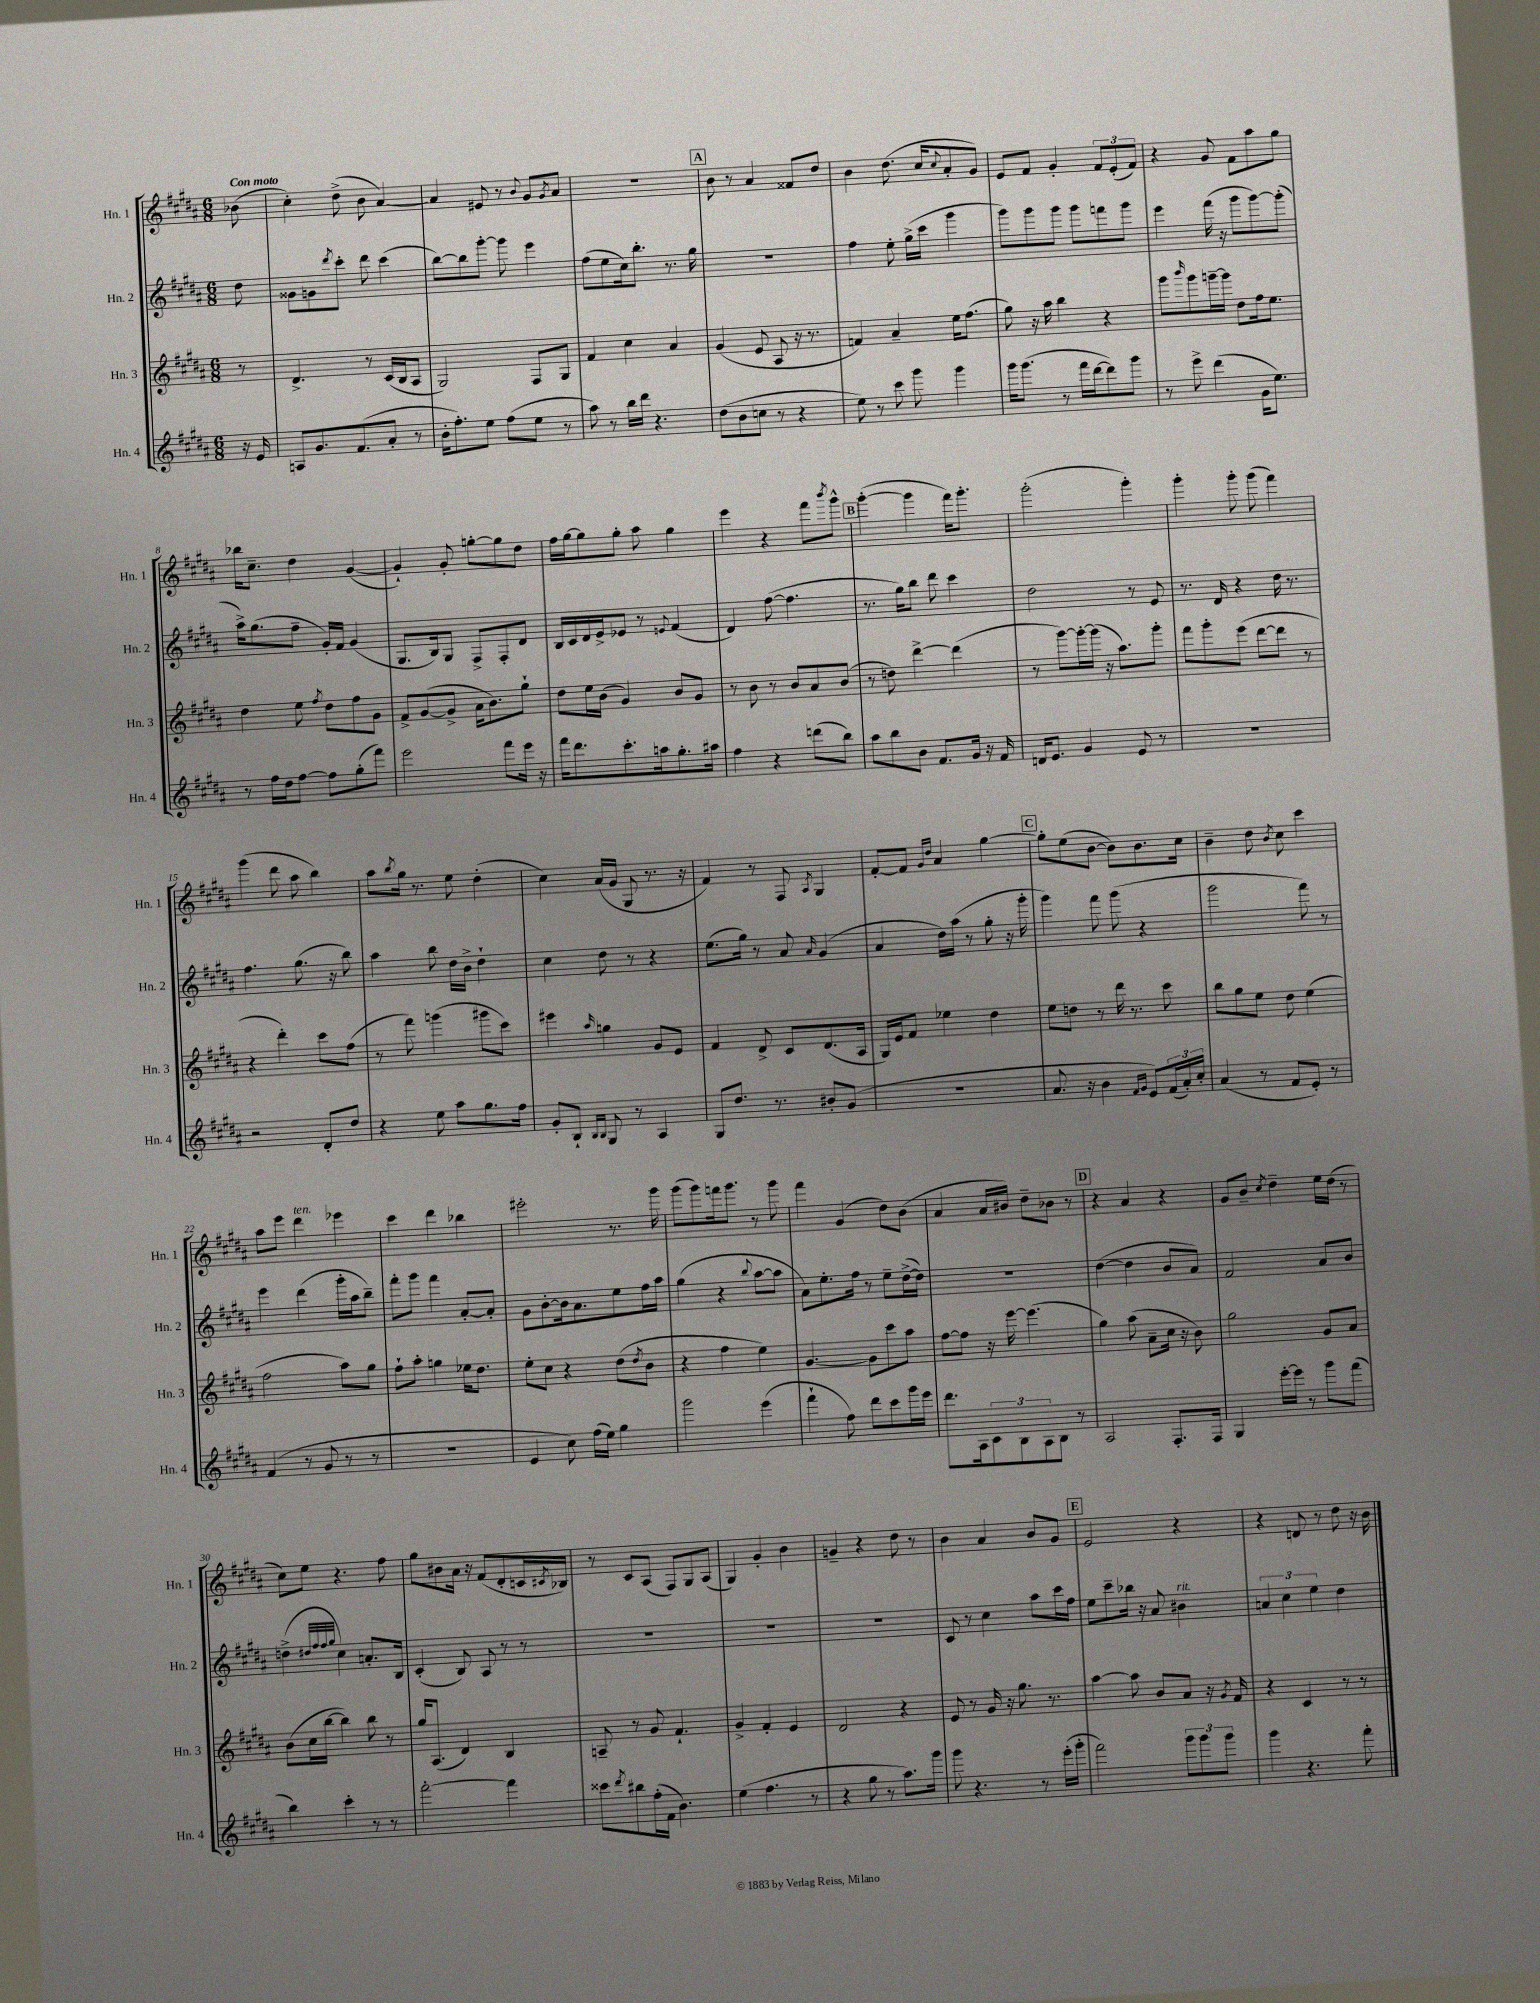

**kern	**kern	**kern	**kern
*staff4	*staff3	*staff2	*staff1
*clefG2	*clefG2	*clefG2	*clefG2
*k[f#c#g#d#a#]	*k[f#c#g#d#a#]	*k[f#c#g#d#a#]	*k[f#c#g#d#a#]
*M6/8	*M6/8	*M6/8	*M6/8
16r	8r	8dd#\	(8b-\
16e/	.	.	.
=	=	=	=
8A/L	4.d#^/	8g##\L	4cc#'\)
8.g#/	.	8g\	.
.	.	8qddd#/	.
.	.	8ccc#'\J	(8dd#^\
(8.f#/	.	.	.
.	8r	8ddd#\	8b\
8a#'/J	(16c#/LL	(4ccc#\	[4a#/)
.	16B/J	.	.
8r	8A#/J	.	.
=	=	=	=
16b'\LK	2G#/)	[8bb\L)	4a#/]
8.ff#'\)	.	.	.
.	.	8bb\]	.
8ee\J	.	[8ggg#'\J	8e#/
(8ff#\L	.	8ggg#\]	8r
.	.	.	8qqb/
8ee\J	8F#/L	4eee\	8g#/L
.	.	.	8qg#/
8r	8G#/J	.	8a#/J
=	=	=	=
8aa#\)	4f#/	(8ff#\L	2.r
8r	.	8ee\	.
16bb\LL	4cc#\	16cc#\k)	.
16ddd#\JJ	.	8.bb'\J	.
4.r	.	.	.
.	4a#/	8.r	.
.	.	16gg#\	.
=	=	=	=
(8dd#\L	(4g#/	2.r	8b\
8b\	.	.	8r
8cc\J	8e/	.	4a#/
8r	8A#/	.	.
4r	16r	.	8f##/L
.	8.r	.	.
.	.	.	8dd#/J
=	=	=	=
8ee\)	4f/)	4ff#\	4b\
8r	.	.	.
8ccc#\	4a#~/	8ee'\	(8.dd#\
8ggg#\	.	(16gg#^\LL	.
.	.	16ccc#\JJ	16cc#/LK
.	.	.	8qqcc#/
4ggg#\	16ee\LK	4ggg#\	8a#'/
.	(8.ff#\J	.	.
.	.	.	8g#/J)
=	=	=	=
16ggg#\LK	8gg#\)	8ggg#\L)	8e/L
(8.ggg#\J	.	.	.
.	16r	8ggg#\	8f#/J
.	16aa#\	.	.
8r	4bb\	8ggg#\J	4g#'/
16fff#\LL	.	8ggg#\L	.
[16ddd#\J	.	.	.
8ddd#\])	4r	8fff\	12f#/L
.	.	.	(12e'/
8ggg#\J	.	8ggg#\J	.
.	.	.	12f#/J)
=	=	=	=
8r	8ggg#\L	4eee\	4r
.	16qqbbb/	.	.
8eee^\	8ggg#\	.	.
(4ddd#\	[16ggg~\L	(16fff#\	8g#/
.	16ggg\]JJ	16r	.
.	8dd#\L	8ggg#\L	8f#\L
16g#\LK	16ff#\k	[8ggg#\)	8aa#\
8.ee\J)	8.ee\J	.	.
.	.	(8ggg#'\]J	8gg#\J
=	=	=	=
8r	4dd#\	16aa#^\LK)	16bb-\LK
.	.	(8.gg#\	8.cc#~\J
16ff#\LL	.	.	.
16dd#\J	.	.	.
[8ff#\J	8ee\	8ff#~\J	4dd#\
.	8qff#/	.	.
8ff#\]L	8dd#\L	16g#'/LL)	.
.	.	16f#/JJ	.
(8gg#'\	8ff#\	(4g#/	([4g#/
8fff#\J)	8g#\J	.	.
=	=	=	=
2eee\	8f#^/L	8.G#/L	4g#`/])
.	([8g#/	.	.
.	.	16B/k)	.
.	8g#^/]J	8G#/J	8g#'/
.	16a#\LK	8F#^/L	[8gg'\L
.	8.b\)	.	.
8fff#\L	.	8F#'/	8gg\]
16eee\Jk	8gg#`\J	8d#/J	8dd#\J
16r	.	.	.
=	=	=	=
16fff#\LK	8dd#\L	16B/LL	16ff#\LL
8.ddd#\	.	16c#/	[16gg#\J
.	16ee\L	16d#/	8gg#\]
.	(16b\JJ	16e^/J	.
8.ccc#'\	4g#/)	8e-/J	8gg#'\J
.	.	8r	8aa#\
16aa\k	.	.	.
.	.	8qqe/	.
8.gg#'\	8b/L	(4f#/	4gg#\
.	8g#/J	.	.
16aa#\Jk	.	.	.
=	=	=	=
4ff#\	8r	4d#/)	4eee\
.	8b\	.	.
4r	8r	([8ff#\	4r
.	8b/L	4.ff#\]	.
(8ddd\L	8a#/	.	8fff#\L
.	.	.	8qbbb/
8bb\J)	(8b/J	.	8ggg#^^\J
=	=	=	=
8aa#\L	8r	8.r	([4ggg#'\
8bb\	8dd\)	.	.
.	.	16gg#\LK)	.
8b\J	[4ddd#^\	8bb\J	4ggg#\]
8.f#/L	.	8ddd#\	.
.	(4ddd#\]	4ccc#\	16fff#\LK)
16g#/Jk	.	.	8.ggg#'\J
16r	.	.	.
16f#/	.	.	.
=	=	=	=
16d/LK	8r	2dd#\	(2ggg#'\
8.e/J	.	.	.
.	[8ggg#\L)	.	.
4g#/	16ggg#'\_L	.	.
.	(16ggg#\]JJ	.	.
.	16r	.	.
.	8.aa#\L)	.	.
8e/	.	8r	4ggg#'\)
8r	8ggg#'\J	8e/	.
=	=	=	=
2.r	8fff#\L	8.r	4ggg#'\
.	8ggg#'\	.	.
.	.	16d#/	.
.	(8eee\J	4r	8ggg#'\
.	[8ddd#\L	.	(8ggg#\
.	8ddd#\]J	16dd#\	4fff#\)
.	.	8.r	.
.	8r	.	.
=	=	=	=
2r	4r	4.ff#\	(4ggg#\
.	4ddd#'\)	.	8ddd#\
.	.	(8.gg#\	8aa#\
8d#'/L	8ccc#\L	.	4bb\)
.	.	16r	.
8dd#/J	(8ff#\J	8bb\)	.
=	=	=	=
4r	8r	4aa#\	8aa#\L
.	.	.	8qbb/
.	8fff#\)	.	16gg#\Jk
.	.	.	8.r
8ee\	(4ggg\	8bb\	.
8aa#\L	.	16dd#\LL	8ee\
.	.	16b^\JJ	.
8.gg#\	8ggg#\L	4dd#`\	(4dd#'\
.	8ccc#\J)	.	.
16ff#\Jk	.	.	.
=	=	=	=
8g#'/L	4eee#\	4cc#\	4cc#\)
8B`/J	.	.	.
16qqB/LL	.	.	.
16qqB/JJ	16qqaa#/	.	.
8G#/	4gg\	8dd#\	(16a#/LL
.	.	.	16g#/JJ
8r	.	8r	8G#/
4A#/	8g#/L	4r	8.r
.	8e/J	.	.
.	.	.	16r
=	=	=	=
8G#/L	4f#/	(8.ee\L	4f#/)
8.dd#/J	.	.	.
.	.	16gg#\Jk)	.
.	8d#^/	8r	8r
8.r	.	.	.
.	8c#/L	8a#/	8F#/
.	.	16qqa#/	8qA#/
8b#'/L	(8.d#/	(4g#/	4G#/
(8g#/J	.	.	.
.	16A#/Jk	.	.
=	=	=	=
2.r	16G#/LL)	4a#/	[8f#'/L
.	16e/J	.	.
.	8f#/J	.	8f#/]J
.	.	.	16qqg#/LL
.	.	.	16qqdd#/JJ
.	4ee-\	16dd#\LL)	4a#/
.	.	(16aa#\JJ	.
.	.	8r	.
.	4dd#\	8gg#'\	[4gg#\
.	.	16r	.
.	.	16ggg#'\	.
=	=	=	=
8.a#/	8ee\L	4ggg#\)	8gg#'\]L
.	8dd\J	.	(8ee\
16r	.	.	.
4b\	8r	8fff#\	[8b\J
.	16ddd#\	(8ggg#\	8b\]L)
.	8.r	.	.
16qqf#/LL	.	.	.
16qqg#/JJ	.	.	.
8e/L)	.	4r	8.b\
(24f#/L	8ccc#\	.	.
24a#'/)	.	.	.
.	.	.	16cc#\Jk
24cc#'/JJ	.	.	.
=	=	=	=
(4a#/	8bb\L	2ggg#\	4b~\
.	8gg#\	.	.
8r	8ee\J	.	8dd#\
.	.	.	8qb/
8f#/L	8dd#\	.	8cc#\
8e'/J)	(4ee\	8fff#\)	4ccc#\
8r	.	8r	.
=	=	=	=
(4f#/	2ff#\	4eee\	8aa#\L
.	.	.	8eee\J
8r	.	(4ddd#\	4ddd#\
8g#/	.	.	.
8r	8aa#\L)	16ggg#'\LL	4eee-\
.	.	16aa#\J	.
8r	8gg#\J	8bb~\J)	.
=	=	=	=
2.r	8ff#`\L	8fff#'\L	4ccc#\
.	8aa#'\J	8ggg#\J	.
.	4gg\	4fff#\	4ddd#\
.	16ee-\LK	[8a#'/L	4bb-\
.	8.dd#\J	.	.
.	.	8a#'/]J	.
=	=	=	=
4e/	8ee'\L	8g#\L	2eee#'\
.	8cc#\J	[8b'\	.
8cc#\)	4r	16b\]k	.
.	.	8.a#\	.
(16ff#\LL	.	.	.
16ee\JJ)	.	.	.
4gg#\	(8dd#\L	8ee\	8.r
.	8qdd#/	.	.
.	8b\J	16ff#\L	.
.	.	16aa#\JJ	16ggg#\
=	=	=	=
2ggg#\	4r	(4gg#\	(8ggg#\L
.	.	.	8ggg#\)
.	4ff#\	4r	16fff\k
.	.	.	8.ggg#\J
.	.	8qqbb/	.
(4eee\	4ee\)	[8aa#\L	8r
.	.	8aa#\]J	8ggg#\
=	=	=	=
4fff#`\	[4.g#/	8a#\L)	4fff#\
.	.	8.ee'\	.
8ff#\)	.	.	(4g#/
.	.	16ff#\Jk	.
8ddd#\L	8g#\]L	8r	.
8ccc#\	8ccc#\	8ee~\L	8dd#\L)
16ggg#\L	8aa#\J	([16dd#^\L	(8b\J
16eee\JJ	.	16dd#\]JJ)	.
=	=	=	=
8.ddd#\L	[8ff#\L	2.r	4a#/
.	8ff#\]J	.	.
16A#\k	.	.	.
12c#\	16r	.	16a#/LL
.	[16eee\	.	16b#/JJ)
12B\	.	.	.
.	(4.eee\]	.	8dd#~\L
12A#\	.	.	.
8B\J	.	.	8b-\J
8r	.	.	8r
=	=	=	=
2A#/	4gg#\)	([4dd#\	4r
.	(8aa#\	4dd#\]	4a#/
.	8a#~\L	.	.
8.F#'/L	16cc#\Jk	8b/L	4r
.	16r	.	.
.	8b\)	8a#/J)	.
16F#/Jk	.	.	.
=	=	=	=
4G#/	2gg#\	2f#/	8g#/L
.	.	.	8b~/J
.	.	.	8qcc#/
[16eee'\LL	.	.	4dd#~\
16eee\]JJ	.	.	.
8r	.	.	.
8ggg#\L	8g#/L	8a#/L	16ee\LL
.	.	.	(16dd#\JJ
(8fff#\J	8a#/J	8b/J	8r
=	=	=	=
4bb\)	(8b\L	(4dd^\	8cc#\L)
.	16cc#\L	.	8ee\J
.	[16bb\JJ	.	.
.	.	32qqdd#/LLL	.
.	.	32qqff#/	.
.	.	32qqff#/	.
.	.	32qqgg#/JJJ	.
4ccc#'\	4bb\])	4cc#\)	4.r
8r	8bb\	8.a'/L	.
8r	8r	.	8ff#\
.	.	16B/Jk	.
=	=	=	=
[2fff#'\	16gg#/LK	(4c#'/	8gg#\L
.	(8.A#/J	.	.
.	.	.	8b#\
.	4d#/)	8B/)	16a#\Jk
.	.	.	16r
.	.	8A#/	(8f#/L
4fff#\]	4B/	8r	8d#'/
.	.	8r	16c/L
.	.	.	8qc#/
.	.	.	16B-/JJ)
=	=	=	=
8ccc##\L	8A~/	2.r	8r
8qddd#/	.	.	.
8bb#\	8r	.	8c#/L
(16ff#'\L	8g#/	.	(8A#/J
16f#\JJ	.	.	.
4.b\)	4.f#`/	.	8F#/L)
.	.	.	8G#/
.	.	.	(8A#/J
=	=	=	=
(4ee\	4g#^/	2.r	4G#/)
4.ff#\	4f#'/	.	4g#'/
.	4e/	.	4b\
8r	.	.	.
=	=	=	=
4r	2d#/	2.r	4g~/
8gg#\	.	.	4r
8r	.	.	.
8.aa#\L)	4r	.	8dd#\
.	.	.	8r
16ggg#\Jk	.	.	.
=	=	=	=
8ggg#\	8e/	8c#/	4b\
4.r	8r	8r	.
.	16g#/	4cc#\	4a#/
.	16r	.	.
.	8.gg#\	.	.
8r	.	8aa#\L	8b/L
.	8.r	.	.
(16eee'\LL	.	16ccc#\L	8g#/J
16ggg#'\JJ	.	16ff#\JJ	.
=	=	=	=
2fff#\)	[4aa#\	8ee\L	2e/
.	.	8ccc#~\	.
.	8aa#\]	16bb-\Jk	.
.	.	16r	.
.	8b/L	8a#/	.
12ggg#\L	8a#/J	4b#\	4r
12ggg#\	.	.	.
.	16r	.	.
12ggg#\J	.	.	.
.	8qg#/	.	.
.	16f#/	.	.
=	=	=	=
4ggg#\	4r	6a/	4r
.	.	6cc#\	.
4.r	4c#/	.	8d/
.	.	6ee\	.
.	.	.	8r
.	8r	4dd#\	8dd#\
8fff#'\	8r	.	16r
.	.	.	16b\
==	==	==	==
*-	*-	*-	*-
